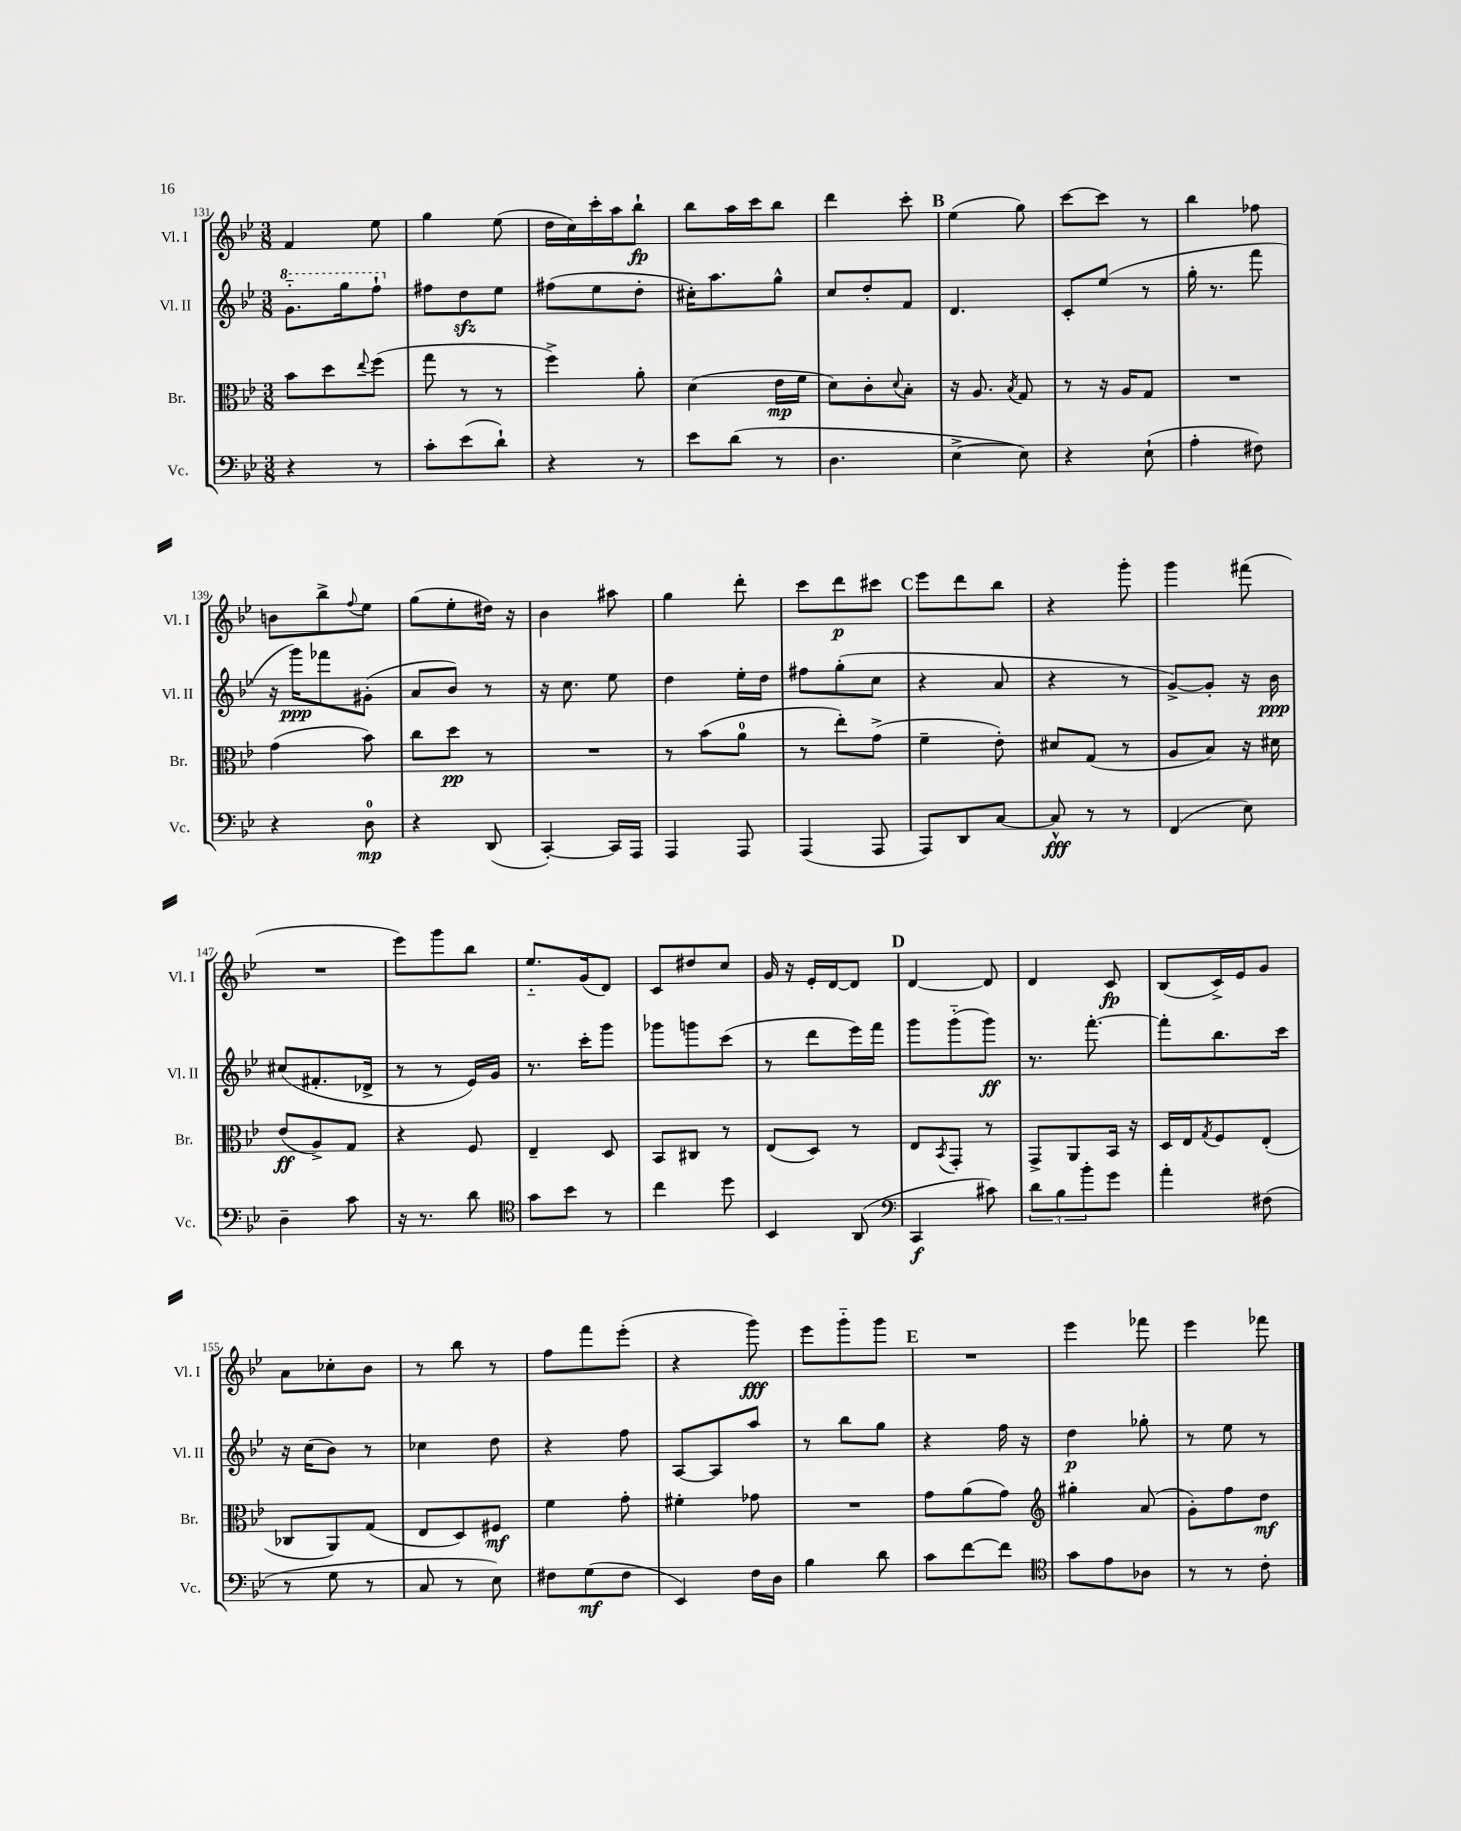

**kern	**dynam	**kern	**dynam	**kern	**dynam	**kern	**dynam
*part4	*part4	*part3	*part3	*part2	*part2	*part1	*part1
*staff4	*staff4	*staff3	*staff3	*staff2	*staff2	*staff1	*staff1
*I"Vc.	*	*I"Br.	*	*I"Vl. II	*	*I"Vl. I	*
*I'Vc.	*	*I'Br.	*	*I'Vl. II	*	*I'Vl. I	*
*clefF4	*	*clefC3	*	*clefG2	*	*clefG2	*
*k[b-e-]	*	*k[b-e-]	*	*k[b-e-]	*	*k[b-e-]	*
*M3/8	*	*M3/8	*	*M3/8	*	*M3/8	*
*	*	*	*	*8va	*	*	*
=131	=131	=131	=131	=131	=131	=131	=131
4r	.	8b-\L	.	8.gg\L	.	4f/	.
.	.	8dd\	.	.	.	.	.
.	.	.	.	16ggg\k	.	.	.
.	.	8qqee-/	.	.	.	.	.
8r	.	(8ff\J	.	8fff`\J	.	8ee-\	.
=132	=132	=132	=132	=132	=132	=132	=132
*	*	*	*	*X8va	*	*	*
8c'\L	.	8gg\	.	8ff#X\L	.	4gg\	.
(8e-\	.	8r	.	8ddzz\	.	.	.
8d`\J)	.	8r	.	8ee-\J	.	(8ee-\	.
=133	=133	=133	=133	=133	=133	=133	=133
4r	.	4ff^\)	.	(8ff#X\L	.	16dd\LL	.
.	.	.	.	.	.	16cc\)	.
.	.	.	.	8ee-\	.	16ccc'\	.
.	.	.	.	.	.	16aa\J	.
8r	.	8a'\	.	8dd'\J	.	8bb-`\J	fp
=134	=134	=134	=134	=134	=134	=134	=134
8e-\L	.	(4d\	.	16cc#X'\KL)	.	8bb-\L	.
.	.	.	.	8.aa\	.	.	.
(8d\J	.	.	.	.	.	16aa\L	.
.	.	.	.	.	.	16ccc\J	.
8r	.	16e-\LL	mp	8gg^^\J	.	8bb-\J	.
.	.	16f\JJ	.	.	.	.	.
=135	=135	=135	=135	=135	=135	=135	=135
4.D\	.	8d\L)	.	8cc/L	.	4ddd\	.
.	.	8c'\	.	8dd'/	.	.	.
.	.	8qqd/	.	.	.	.	.
.	.	8B-'\J	.	8f/J	.	8ccc'\	.
!!LO:REH:place=s1:t=B
=136	=136	=136	=136	=136	=136	=136	=136
[4E-^\	.	16r	.	4.d/	.	(4ee-\	.
.	.	8.A/	.	.	.	.	.
.	.	8qB-/	.	.	.	.	.
8E-\])	.	8G/	.	.	.	8gg\)	.
=137	=137	=137	=137	=137	=137	=137	=137
4r	.	8r	.	8c'/L	.	[8ccc\L	.
.	.	16r	.	(8ee-/J	.	8ccc\J]	.
.	.	16A/KL	.	.	.	.	.
(8E-`\	.	8G/J	.	8r	.	8r	.
=138	=138	=138	=138	=138	=138	=138	=138
4A'\	.	4.r	.	16gg'\	.	4bb-\	.
.	.	.	.	8.r	.	.	.
8F#X\)	.	.	.	8fff\	.	8ff-X\	.
!!LO:LB:g=z
=139	=139	=139	=139	=139	=139	=139	=139
4r	.	(4g\	.	16r	.	8bn\L	.
.	.	.	.	16ggg\KL)	ppp	.	.
.	.	.	.	8fff-X\	.	8bb-^\	.
.	.	.	.	.	.	8qqff/	.
8D\	mp	8b-\)	.	(8g#X'\J	.	8ee-\J	.
=140	=140	=140	=140	=140	=140	=140	=140
4r	.	8cc\L	.	8a/L	.	(8gg\L	.
.	.	8dd\J	pp	8b-/J)	.	8ee-'\	.
(8DD/	.	8r	.	8r	.	16dd#X\Jk)	.
.	.	.	.	.	.	16r	.
=141	=141	=141	=141	=141	=141	=141	=141
[4CC'/)	.	4.r	.	16r	.	4b-\	.
.	.	.	.	8.cc\	.	.	.
16CC/LL]	.	.	.	8ee-\	.	8aa#X\	.
16AAA/JJ	.	.	.	.	.	.	.
=142	=142	=142	=142	=142	=142	=142	=142
4AAA/	.	8r	.	4dd\	.	4gg\	.
.	.	(8b-\L	.	.	.	.	.
8AAA/	.	8a\J	.	16ee-'\LL	.	8ddd'\	.
.	.	.	.	16dd\JJ	.	.	.
=143	=143	=143	=143	=143	=143	=143	=143
(4AAA/	.	8r	.	8ff#X\L	.	8ccc\L	.
.	.	8ee-'\L)	.	(8gg'\	.	8ddd\	p
8AAA/	.	(8g^\J	.	8cc\J	.	8ccc#X\J	.
!!LO:REH:place=s1:t=C
=144	=144	=144	=144	=144	=144	=144	=144
8AAA/L)	.	4f~\	.	4r	.	8eee-\L	.
8DD/	.	.	.	.	.	8ddd\	.
[8C/J	.	8e-'\)	.	8a/	.	8bb-\J	.
=145	=145	=145	=145	=145	=145	=145	=145
8C^^/]	fff	8d#X/L	.	4r	.	4r	.
8r	.	(8G/J	.	.	.	.	.
8r	.	8r	.	8r	.	8ggg'\	.
=146	=146	=146	=146	=146	=146	=146	=146
(4FF/	.	8A/L	.	[8g^/L)	.	4ggg\	.
.	.	8B-/J)	.	8g'/J]	.	.	.
8E-\)	.	16r	.	16r	.	(8fff#X\	.
.	.	16d#X\	.	16b-\	ppp	.	.
!!LO:LB:g=z
=147	=147	=147	=147	=147	=147	=147	=147
4D~\	.	(8e-/L	ff	(8cc#X/L	.	4.r	.
.	.	8A^/)	.	8.f#X'/	.	.	.
8c\	.	8G/J	.	.	.	.	.
.	.	.	.	16d-X^/Jk	.	.	.
=148	=148	=148	=148	=148	=148	=148	=148
16r	.	4r	.	8r	.	8eee-\L)	.
8.r	.	.	.	.	.	.	.
.	.	.	.	8r	.	8ggg\	.
8d\	.	8F/	.	16e-/LL)	.	8bb-\J	.
.	.	.	.	16g/JJ	.	.	.
=149	=149	=149	=149	=149	=149	=149	=149
*clefC4	*	*	*	*	*	*	*
8g\L	.	4E-~/	.	8.r	.	8.ee-/L	.
8b-\J	.	.	.	.	.	.	.
.	.	.	.	16ccc'\KL	.	(16g/k	.
8r	.	8D/	.	8ggg\J	.	8d/J)	.
=150	=150	=150	=150	=150	=150	=150	=150
4cc\	.	8BB-/L	.	8ggg-X\L	.	8c/L	.
.	.	8C#X/J	.	8gggn\	.	8dd#X/	.
8dd\	.	8r	.	(8ccc\J	.	8cc/J	.
=151	=151	=151	=151	=151	=151	=151	=151
4BB-/	.	(8E-/L	.	8r	.	16g/	.
.	.	.	.	.	.	16r	.
.	.	8D/J)	.	8ddd\L	.	16e-'/LL	.
.	.	.	.	.	.	[16d/J	.
(8AA/	.	8r	.	16eee-\L)	.	8d/J]	.
.	.	.	.	16fff\JJ	.	.	.
!!LO:REH:place=s1:t=D
=152	=152	=152	=152	=152	=152	=152	=152
*clefF4	*	*	*	*	*	*	*
4CC/	f	8E-/L	.	8ggg\L	.	[4d/	.
.	.	8qBB-/	.	.	.	.	.
.	.	8GG'/J	.	(8ggg\	.	.	.
8c#X\)	.	8r	.	8ggg\J)	ff	8d/]	.
=153	=153	=153	=153	=153	=153	=153	=153
12d\L	.	8GG^/L	.	8.r	.	4d/	.
12B-\	.	.	.	.	.	.	.
.	.	8AA/	.	.	.	.	.
12b-'\	.	.	.	.	.	.	.
.	.	.	.	[8.fff'\	.	.	.
8g\J	.	16BB-/Jk	.	.	.	8c/	fp
.	.	16r	.	.	.	.	.
=154	=154	=154	=154	=154	=154	=154	=154
4a'\	.	16D/LL	.	8fff'\L]	.	(8B-/L	.
.	.	16E-/J	.	.	.	.	.
.	.	8qG/	.	.	.	.	.
.	.	8F/	.	8.bb-\	.	16c^/L)	.
.	.	.	.	.	.	16e-/J	.
(8F#X\	.	(8E-'/J	.	.	.	8g/J	.
.	.	.	.	16ccc\Jk	.	.	.
!!LO:LB:g=z
=155	=155	=155	=155	=155	=155	=155	=155
8r	.	8C-X/L	.	16r	.	8a\L	.
.	.	.	.	(16cc\KL	.	.	.
8G\	.	8AA/)	.	8b-\J)	.	8cc-X'\	.
8r	.	(8G/J	.	8r	.	8b-\J	.
=156	=156	=156	=156	=156	=156	=156	=156
8C/	.	8E-/L	.	4cc-X\	.	8r	.
8r	.	8D/)	.	.	.	8bb-\	.
8E-\)	.	8F#X/J	mf	8dd\	.	8r	.
=157	=157	=157	=157	=157	=157	=157	=157
8F#X\L	.	4f\	.	4r	.	8ff\L	.
(8G\	mf	.	.	.	.	8fff\	.
8F#\J	.	8g'\	.	8ff\	.	(8eee-'\J	.
=158	=158	=158	=158	=158	=158	=158	=158
4EE-/)	.	4f#X'\	.	[8A/L	.	4r	.
.	.	.	.	8A/]	.	.	.
16F\LL	.	8g-X\	.	8aa/J	.	8ggg\)	fff
16D\JJ	.	.	.	.	.	.	.
=159	=159	=159	=159	=159	=159	=159	=159
4B-\	.	4.r	.	8r	.	8eee-\L	.
.	.	.	.	8bb-\L	.	8ggg\	.
8d\	.	.	.	8gg\J	.	8ggg\J	.
!!LO:REH:place=s1:t=E
=160	=160	=160	=160	=160	=160	=160	=160
8c\L	.	8g\L	.	4r	.	4.r	.
[8f\	.	(8a\	.	.	.	.	.
8f\J]	.	8g\J)	.	16ff\	.	.	.
.	.	.	.	16r	.	.	.
=161	=161	=161	=161	=161	=161	=161	=161
*clefC4	*	*clefG2	*	*	*	*	*
8g\L	.	4gg#X'\	.	4dd\	p	4eee-\	.
8e-\	.	.	.	.	.	.	.
8A-X\J	.	(8a/	.	8gg-X'\	.	8fff-X\	.
=162	=162	=162	=162	=162	=162	=162	=162
8r	.	8g'\L)	.	8r	.	4eee-\	.
8r	.	8ff\	.	8ee-\	.	.	.
8c'\	.	8dd\J	mf	8r	.	8fff-X\	.
==	==	==	==	==	==	==	==
*-	*-	*-	*-	*-	*-	*-	*-
